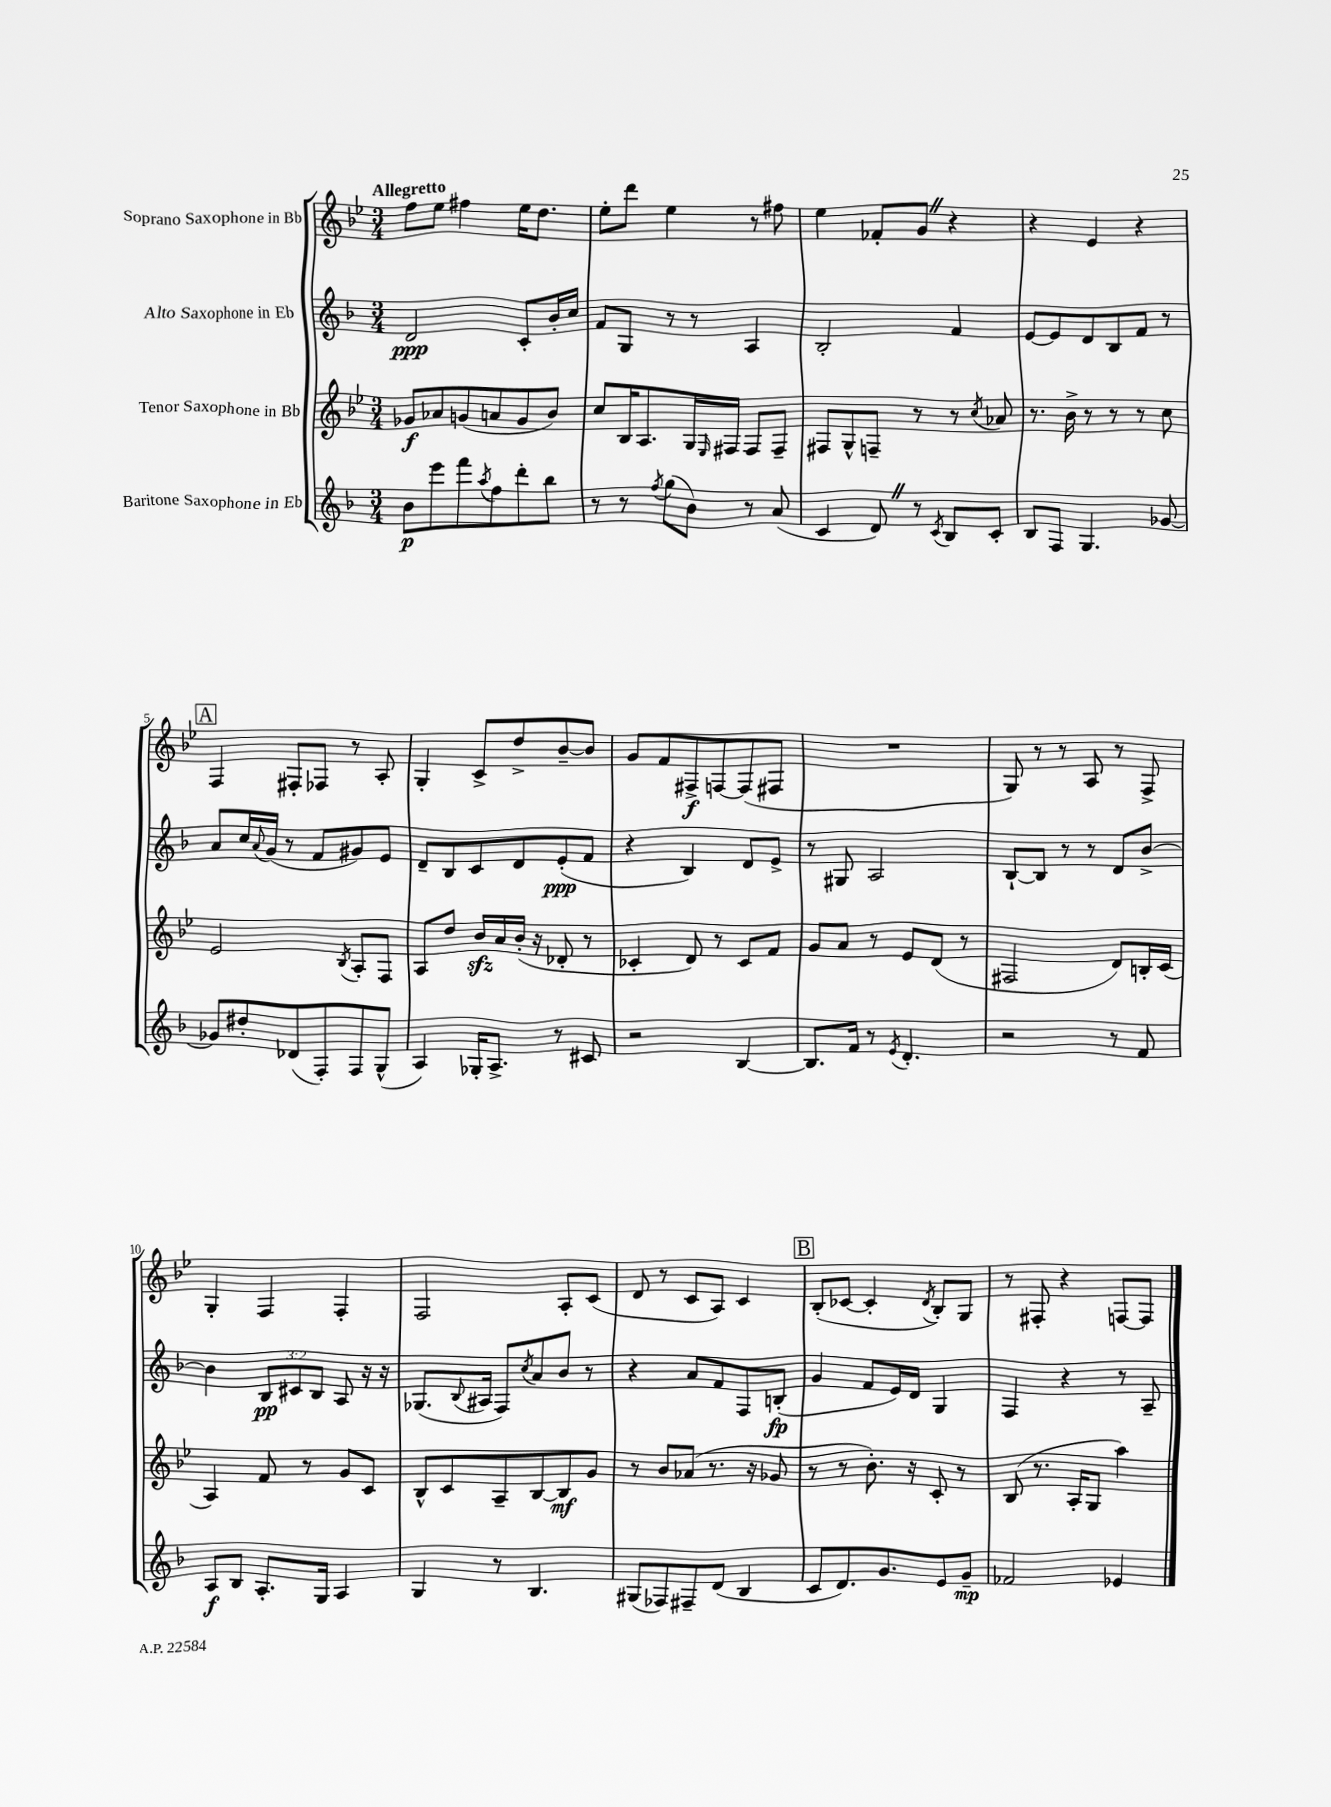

**kern	**kern	**kern	**kern
*staff4	*staff3	*staff2	*staff1
*clefG2	*clefG2	*clefG2	*clefG2
*k[b-]	*k[b-e-]	*k[b-]	*k[b-e-]
*M3/4	*M3/4	*M3/4	*M3/4
8b-	8g-	2d	8ff
8eee	8a-	.	8ee-
8fff	(8g	.	4ff#
8qaa	.	.	.
8ff	8a	.	.
8ddd'	8g	8c'	16ee-
.	.	.	8.dd
8bb-	8b-)	16b-'	.
.	.	16cc	.
=	=	=	=
8r	8cc	8f	8ee-'
8r	16B-	8G	8ddd
.	8.A	.	.
8qff	.	.	.
(8gg	.	8r	4ee-
8b-)	16G	8r	.
.	16qqE-	.	.
.	16F#	.	.
8r	8F#	4A	8r
(8a	8F#~	.	8ff#
=	=	=	=
4c	8F#	2B-'	4ee-
.	8G^^	.	.
8d)	8F~	.	8f-'
8r	8r	.	8g
8qc	.	.	.
8B-	8r	4f	4r
.	8qcc	.	.
8c'	8a-	.	.
=	=	=	=
8B-	8.r	[8e	4r
8F	.	8e]	.
.	16b-^	.	.
4.G	8r	8d	4e-
.	8r	8B-	.
.	8r	8f	4r
[8g-	8cc	8r	.
=	=	=	=
8g-]	2e-	8a	4F
8dd#'	.	16cc	.
.	.	8qqa	.
.	.	(16g	.
(8d-	.	8r	8F#'
8F')	.	8f	8F-
.	8qB-	.	.
8F	8A'	8g#)	8r
(8G^^	8F	8e	8A'
=	=	=	=
4A)	8A	8d~	4G'
.	8dd	8B-	.
16G-'	16b-	8c	8c^
8.A^	16a	.	.
.	(16b-'	8d	8dd^
.	16r	.	.
8r	8d-'	(8e'	[8b-~
8c#	8r	8f	8b-]
=	=	=	=
2r	4c-'	4r	8g
.	.	.	8f
.	8d)	4B-)	8F#^
.	8r	.	[8F
[4B-	8c-	8d	(8F]
.	8f	8e^	8F#
=	=	=	=
8.B-]	8g	8r	2.r
.	8a	8G#	.
16f	.	.	.
8r	8r	2A	.
8qe	.	.	.
4.d'	8e-	.	.
.	(8d	.	.
.	8r	.	.
=	=	=	=
2r	2F#	[8B-`	8G)
.	.	8B-]	8r
.	.	8r	8r
.	.	8r	8A
8r	8d)	8d	8r
8f	16B'	[8b-^	8F^
.	(16c	.	.
=	=	=	=
8A	4A)	4b-]	4G'
8B-	.	.	.
8.A'	8f	12B-	4F
.	.	12c#	.
.	8r	.	.
.	.	12B-	.
16G	.	.	.
4A	8g	8A	4F'
.	8c	16r	.
.	.	16r	.
=	=	=	=
4G	8B-^^	(8.G-	2F
.	8c	.	.
.	.	8qqB-	.
.	.	16A#	.
8r	8A~	8F)	.
.	.	8qcc	.
4.B-	[8B-	8a	.
.	8B-]	8b-	8A'
.	8g	8r	(8c
=	=	=	=
(8G#	8r	4r	8d
8F-)	8b-	.	8r
8F#~	(8a-	8a	8c
(8d	8.r	8f	8A)
4B-	.	8F	4c
.	16r	.	.
.	8g-	(8B'	.
=	=	=	=
8c	8r	4g	(8B-'
8.d)	8r	.	[8c-
.	8.b-')	8f	4c-']
8.g	.	.	.
.	.	16e)	.
.	16r	16d	.
.	.	.	8qd
8e	8c'	4G	8B-')
8g~	8r	.	8G
=	=	=	=
2f-	(8B-	4F	8r
.	8.r	.	8F#'
.	.	4r	4r
.	16A'	.	.
.	8G	.	.
4e-	4aa)	8r	[8F
.	.	8A~	8F]
==	==	==	==
*-	*-	*-	*-
